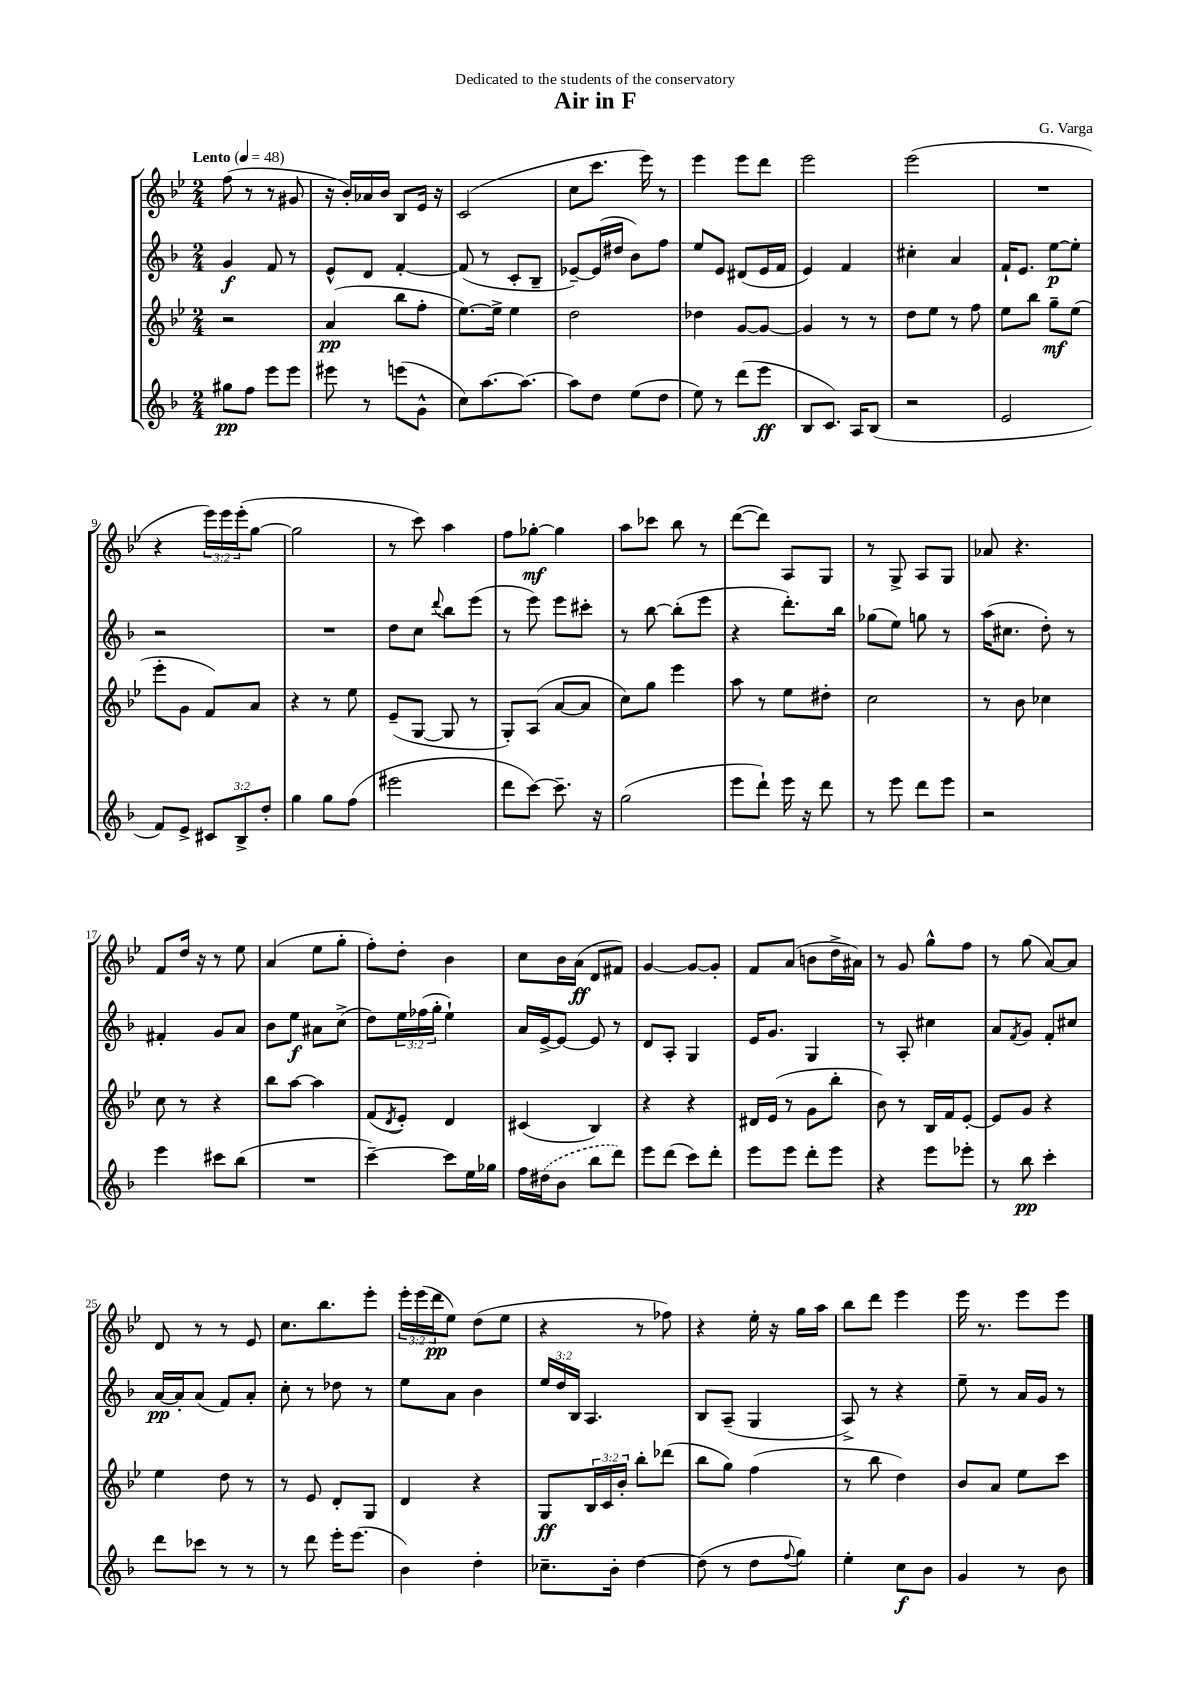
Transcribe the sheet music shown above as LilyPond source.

\header { title = "Air in F" composer = "G. Varga" dedication = "Dedicated to the students of the conservatory" }
<<
\new StaffGroup <<
\new Staff = "s0" {
    \clef treble \key bes \major \numericTimeSignature \time 2/4 \override Staff.TupletNumber.text = #tuplet-number::calc-fraction-text \tempo "Lento" 4 = 48
    f''8( r8 r8 gis'8 |
    r16 bes'16-.) aes'16 bes'16 bes8 ees'16 r16 |
    c'2( |
    c''8 c'''8. ees'''16) r8 |
    ees'''4 ees'''8 d'''8 |
    ees'''2 |
    ees'''2( |
    R2 |
    r4 \tuplet 3/2 { ees'''16) ees'''16 ees'''16-.( } g''8~ |
    g''2 |
    r8 c'''8) a''4 |
    f''8 ges''8~-.\mf ges''4 |
    a''8 ces'''8 bes''8 r8 |
    d'''8~( d'''8) a8 g8 |
    r8 g8-> a8 g8 |
    aes'8 r4. |
    f'8 d''16 r16 r8 ees''8 |
    a'4( ees''8 g''8-. |
    f''8-.) d''8-. bes'4 |
    c''8 bes'16 a'16\ff( d'8 fis'8) |
    g'4~ g'8~ g'8-. |
    f'8 a'8( b'8 d''16-> ais'16) |
    r8 g'8 g''8-^ f''8 |
    r8 g''8( a'8~) a'8 |
    d'8 r8 r8 ees'8 |
    c''8. bes''8. ees'''8-. |
    \tuplet 3/2 { ees'''16-. ees'''16( d'''16\pp } ees''8) d''8( ees''8 |
    r4 r8 fes''8) |
    r4 ees''16-. r16 g''16 a''16 |
    bes''8 d'''8 ees'''4 |
    ees'''16 r8. ees'''8 ees'''8 \bar "|." |
}
\new Staff = "s1" {
    \clef treble \key f \major \numericTimeSignature \time 2/4 \override Staff.TupletNumber.text = #tuplet-number::calc-fraction-text
    g'4\f f'8 r8 |
    e'8-^ d'8 f'4~-. |
    f'8( r8 c'8-. bes8-- |
    ees'8~--) ees'16( dis''16 bes'8) f''8 |
    e''8 e'8 dis'8( e'16 f'16 |
    e'4) f'4 |
    cis''4-. a'4 |
    f'16-! e'8. e''8~\p e''8-. |
    r2 |
    R2 |
    d''8 c''8 \appoggiatura { d'''8 } bes''8 e'''8( |
    r8 e'''8) e'''8 cis'''8-. |
    r8 bes''8~ bes''8-.( e'''8 |
    r4 d'''8.-.) bes''16 |
    ges''8( e''8) g''8 r8 |
    a''16( cis''8. d''8-.) r8 |
    fis'4-. g'8 a'8 |
    bes'8 e''8\f ais'8 c''8->( |
    d''8) \tuplet 3/2 { e''16 fes''16( g''16-. } e''4-!) |
    a'16 e'16~-> e'8~ e'8 r8 |
    d'8 a8-. g4 |
    e'16 g'8. g4 |
    r8 a8-. cis''4 |
    a'8 \acciaccatura { f'8 } g'8 f'8-. cis''8 |
    a'16~\pp a'16-. a'8( f'8) a'8-. |
    c''8-. r8 des''8 r8 |
    e''8 a'8 bes'4 |
    \tuplet 3/2 { e''16 d''16 bes16 } a4. |
    bes8 a8--( g4 |
    a8->) r8 r4 |
    e''8-- r8 a'16 g'16 r8 \bar "|." |
}
\new Staff = "s2" {
    \clef treble \key bes \major \numericTimeSignature \time 2/4 \override Staff.TupletNumber.text = #tuplet-number::calc-fraction-text
    r2 |
    a'4\pp( bes''8 f''8-. |
    ees''8.~) ees''16-> ees''4 |
    d''2 |
    des''4 g'8~ g'8~ |
    g'4 r8 r8 |
    d''8 ees''8 r8 f''8 |
    ees''8 bes''8 g''8--\mf ees''8( |
    ees'''8-. g'8 f'8) a'8 |
    r4 r8 ees''8 |
    ees'8--( g8~ g8 r8 |
    g8-.) a8( a'8~ a'8 |
    c''8) g''8 ees'''4 |
    a''8 r8 ees''8 dis''8-. |
    c''2 |
    r8 bes'8 ces''4 |
    c''8 r8 r4 |
    bes''8 a''8~ a''4 |
    f'8( \acciaccatura { d'8 } ees'8-.) d'4 |
    cis'4( bes4) |
    r4 r4 |
    dis'16 ees'16( r8 g'8 bes''8-. |
    bes'8) r8 bes16 f'16 ees'8~-. |
    ees'8 g'8 r4 |
    ees''4 d''8 r8 |
    r8 ees'8 d'8-. g8 |
    d'4 r4 |
    g8\ff \tuplet 3/2 { bes16 c'16 bes'16-. } bes''8-. des'''8( |
    bes''8 g''8) f''4( |
    r8 bes''8 d''4) |
    bes'8 a'8 ees''8 c'''8 \bar "|." |
}
\new Staff = "s3" {
    \clef treble \key f \major \numericTimeSignature \time 2/4 \override Staff.TupletNumber.text = #tuplet-number::calc-fraction-text
    gis''8\pp f''8 e'''8 e'''8 |
    eis'''8 r8 e'''8( g'8-^ |
    c''8) a''8.~ a''8.~ |
    a''8 d''8 e''8( d''8 |
    e''8) r8 d'''8( e'''8\ff |
    bes8 c'8.) a16 bes8( |
    r2 |
    e'2 |
    f'8) e'8-> \tuplet 3/2 { cis'8 bes8-> d''8-. } |
    g''4 g''8 f''8( |
    eis'''2 |
    d'''8 c'''8~) c'''8.-- r16 |
    g''2( |
    e'''8 d'''8-!) e'''16 r16 d'''8 |
    r8 e'''8 d'''8 e'''8 |
    r2 |
    e'''4 cis'''8 bes''8( |
    R2 |
    c'''4~--) c'''8 e''16 ges''16 |
    f''16 \once \slurDashed dis''16( bes'8 bes''8 d'''8) |
    e'''8 d'''8( c'''8) d'''8-. |
    e'''8 e'''8 d'''8-. e'''8 |
    r4 e'''8 ees'''8-. |
    r8 bes''8\pp c'''4-. |
    d'''8 ces'''8 r8 r8 |
    r8 d'''8 e'''16-. e'''8.( |
    bes'4) d''4-. |
    ces''8.-- bes'16-. d''4~ |
    d''8( r8 d''8 \appoggiatura { f''8 } g''8) |
    e''4-. c''8\f bes'8 |
    g'4 r8 bes'8 \bar "|." |
}
>>
>>
